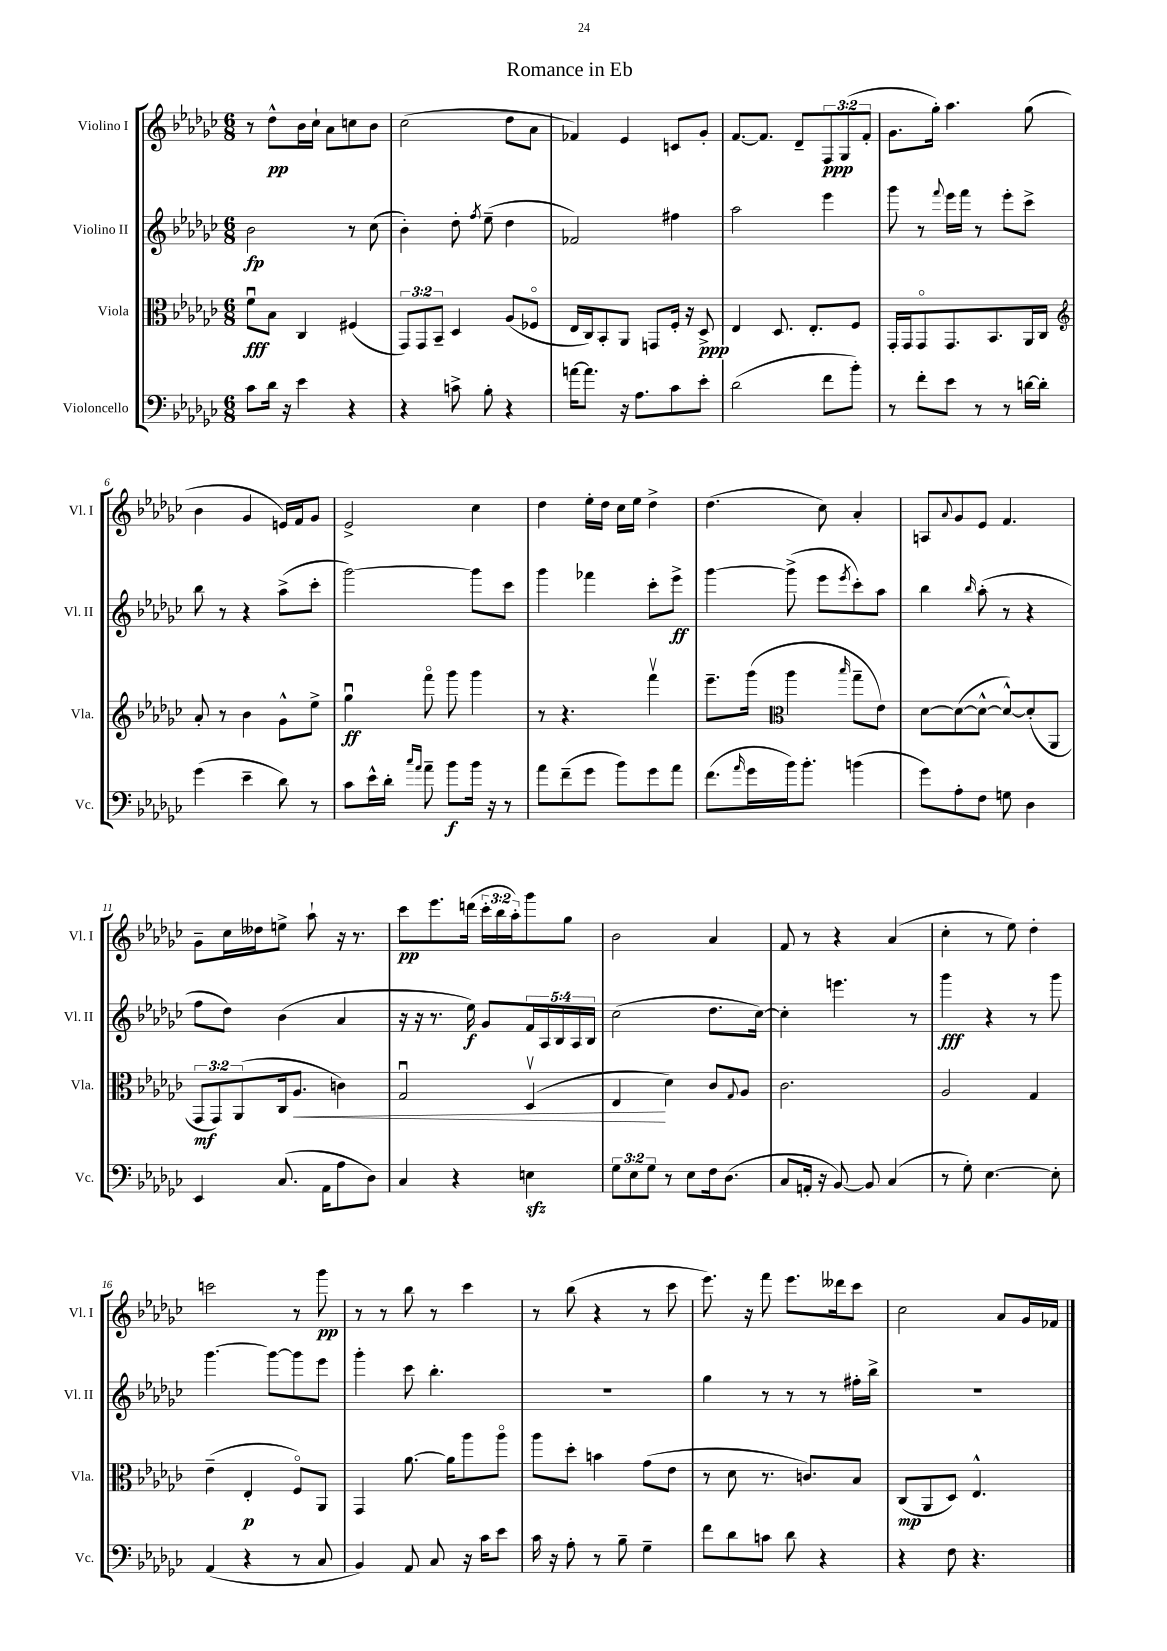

**kern	**kern	**kern	**kern
*staff4	*staff3	*staff2	*staff1
*clefF4	*clefC3	*clefG2	*clefG2
*k[b-e-a-d-g-c-]	*k[b-e-a-d-g-c-]	*k[b-e-a-d-g-c-]	*k[b-e-a-d-g-c-]
*M6/8	*M6/8	*M6/8	*M6/8
8c-\L	8fu\L	2b-\	8r
16d-\Jk	8B-\J	.	8dd-^^\L
16r	.	.	.
4e-\	4C-/	.	16b-\L
.	.	.	16cc-`\JJ
.	.	.	8a-\L
4r	(4F#/	8r	8cc\
.	.	(8cc-\	8b-\J
=	=	=	=
4r	12GG-/L)	4b-'\)	(2cc-\
.	12GG-/	.	.
.	12BB-~/J	.	.
8c^\	4D-/	8dd-'\	.
.	.	8qff/	.
8B-'\	.	(8ee-~\	.
4r	(8A-/L	4dd-\	8dd-\L
.	8F-o/J	.	8a-\J
=	=	=	=
[16a\LK	16E-/LL	2f-/)	4f-/)
8.a\]J	16C-/J)	.	.
.	8BB-'/	.	.
16r	8AA-/J	.	4e-/
8.A-\L	.	.	.
.	8GG/L	.	.
8c-\	16F'/Jk	4ff#\	8c/L
.	16r	.	.
8e-'\J	8D-^/	.	8g-'/J
=	=	=	=
(2d-\	4E-/	2aa-\	[8.f/L
.	.	.	8.f/]J
.	8.D-/	.	.
.	.	.	8d-~/L
.	8.E-'/L	.	.
8f\L	.	4eee-\	12F/
.	.	.	(12G-/
8b-'\J)	8F/J	.	.
.	.	.	12f'/J
=	=	=	=
8r	16GG-'/LL	8ggg-\	8.g-\L
.	16GG-/J	.	.
8f'\L	8GG-o/	8r	.
.	.	.	16gg-'\Jk)
.	.	8qqfff/	.
8e-\J	8.GG-/	16eee-\LL	4.aa-\
.	.	16fff\JJ	.
8r	.	8r	.
.	8.BB-/	.	.
8r	.	8eee-'\L	.
[16d\LL	16AA-/L	8ccc-^\J	(8gg-\
16d'\]JJ	16C-/JJ	.	.
=	=	=	=
*	*clefG2	*	*
(4g-\	8a-'/	8bb-\	4b-\
.	8r	8r	.
4e-~\	4b-\	4r	4g-/
8d-\)	8g-^^\L	(8aa-^\L	16e/LL)
.	.	.	16f/J
8r	8ee-^\J	8ccc-'\J	8g-/J
=	=	=	=
8c-\L	4gg-u\	[2ggg-\)	2e-^/
16e-^^\L	.	.	.
16d-'\JJ	.	.	.
16qqcc-/LL	.	.	.
16qqa-/JJ	.	.	.
8a-~\	8fffo\	.	.
8b-\L	8ggg-\	.	.
16b-\Jk	4ggg-\	8ggg-\]L	4cc-\
16r	.	.	.
8r	.	8ccc-\J	.
=	=	=	=
8a-\L	8r	4ggg-\	4dd-\
(8f~\	4.r	.	.
8g-\J	.	4fff-\	16ee-'\LL
.	.	.	16dd-\JJ
8b-\L)	.	.	16cc-\LL
.	.	.	16ee-\JJ
8g-\	4fffv\	8ccc-'\L	4dd-^\
8a-\J	.	8eee-^\J	.
=	=	=	=
(8.f\L	8.eee-~\L	[4ggg-\	(4.dd-\
16qqa-/	.	.	.
16g-\L	(16ggg-\Jk	.	.
*	*clefC3	*	*
16b-\J)	4aa-\	(8ggg-^\]	.
8.b-'\J	.	.	.
.	.	8eee-\L	8cc-\)
.	16qqbb-/	8qeee-/	.
(4b\	8gg-~\L	8ccc-'\)	4a-'/
.	8e-\J)	8aa-\J	.
=	=	=	=
8g-\L)	[8d-\L	4bb-\	8A/L
.	.	.	8qqa-/
8A-'\	(8d-\_	.	8g-/
.	.	16qqbb-/	.
8F\J	8d-^^\_J	(8aa-'\	8e-/J
8G\	8d-^^/_L)	8r	4.f/
4D-\	(8d-'/]	4r	.
.	8AA-/J	.	.
=	=	=	=
4EE-/	12GG-/L	8ff\L	8g-~\L
.	12GG-/)	.	.
.	.	8dd-\J)	16cc-\L
.	(12AA-/	.	.
.	.	.	16dd--\J
(8.C-/	16C-/k	(4b-\	8ee^\J
.	8.A-/J	.	.
.	.	.	8aa-`\
16AA-\LK	.	.	.
8A-\	4c\)	4a-/	16r
.	.	.	8.r
8D-\J)	.	.	.
=	=	=	=
4C-/	2G-u/	16r	8ccc-\L
.	.	16r	.
.	.	8.r	8.eee-\
4r	.	.	.
.	.	16ee-\)	(16ddd\Jk
.	.	8g-/L	24ccc-'\LL
.	.	.	24bb-\
.	.	.	24aa-'\J)
4E\	(4D-v/	20f/L	8ggg-\
.	.	20A-/	.
.	.	20B-/	.
.	.	.	8gg-\J
.	.	20A-/	.
.	.	20B-/JJ	.
=	=	=	=
12G-\L	4E-/	(2cc-\	2b-\
12E-\	.	.	.
12G-\J	.	.	.
8r	4d-\)	.	.
8E-\L	.	.	.
16F\k	8c-/L	8.dd-\L	4a-/
(8.D-\J	.	.	.
.	8qqG-/	.	.
.	8A-/J	.	.
.	.	[16cc-\Jk)	.
=	=	=	=
8C-/L	2.c-\	4cc-'\]	8f/
16AA'/Jk	.	.	8r
16r	.	.	.
[8BB-/)	.	4.eee\	4r
8BB-/]	.	.	.
(4C-/	.	.	(4a-/
.	.	8r	.
=	=	=	=
8r	2A-/	4ggg-\	4cc-'\
8G-'\)	.	.	.
[4.E-\	.	4r	8r
.	.	.	8ee-\)
.	4G-/	8r	4dd-'\
8E-'\]	.	8ggg-\	.
=	=	=	=
(4AA-/	(4e-~\	[4.ggg-\	2ccc\
4r	4E-'/	.	.
.	.	8ggg-\_L	.
8r	8Fo/L)	8ggg-\]	8r
8C-/	8AA-/J	8eee-\J	8ggg-\
=	=	=	=
4BB-/)	4GG-/	4ggg-'\	8r
.	.	.	8r
8AA-/	[8.a-\	8ccc-\	8bb-\
8C-/	.	4.bb-'\	8r
.	16a-\]LK	.	.
16r	8aa-\	.	4ccc-\
16c-\LK	.	.	.
8e-\J	8aa-o\J	.	.
=	=	=	=
16c-\	8aa-\L	2.r	8r
16r	.	.	.
8A-'\	8dd-'\J	.	(8bb-\
8r	4b\	.	4r
8B-~\	.	.	.
4G-~\	(8g-\L	.	8r
.	8e-\J	.	8ccc-\
=	=	=	=
8f\L	8r	4gg-\	8.eee-\)
8d-\	8d-\	.	.
.	.	.	16r
8c\J	8.r	8r	8fff\
8d-\	.	8r	8.eee-\L
.	8.c/L)	.	.
4r	.	8r	.
.	.	.	16ddd--\k
.	8B-/J	16ff#'\LL	8ccc-\J
.	.	16bb-^\JJ	.
=	=	=	=
4r	(8C-/L	2.r	2cc-\
.	8AA-/	.	.
8F\	8D-/J)	.	.
4.r	4.E-^^/	.	.
.	.	.	8a-/L
.	.	.	16g-/L
.	.	.	16f-/JJ
==	==	==	==
*-	*-	*-	*-
